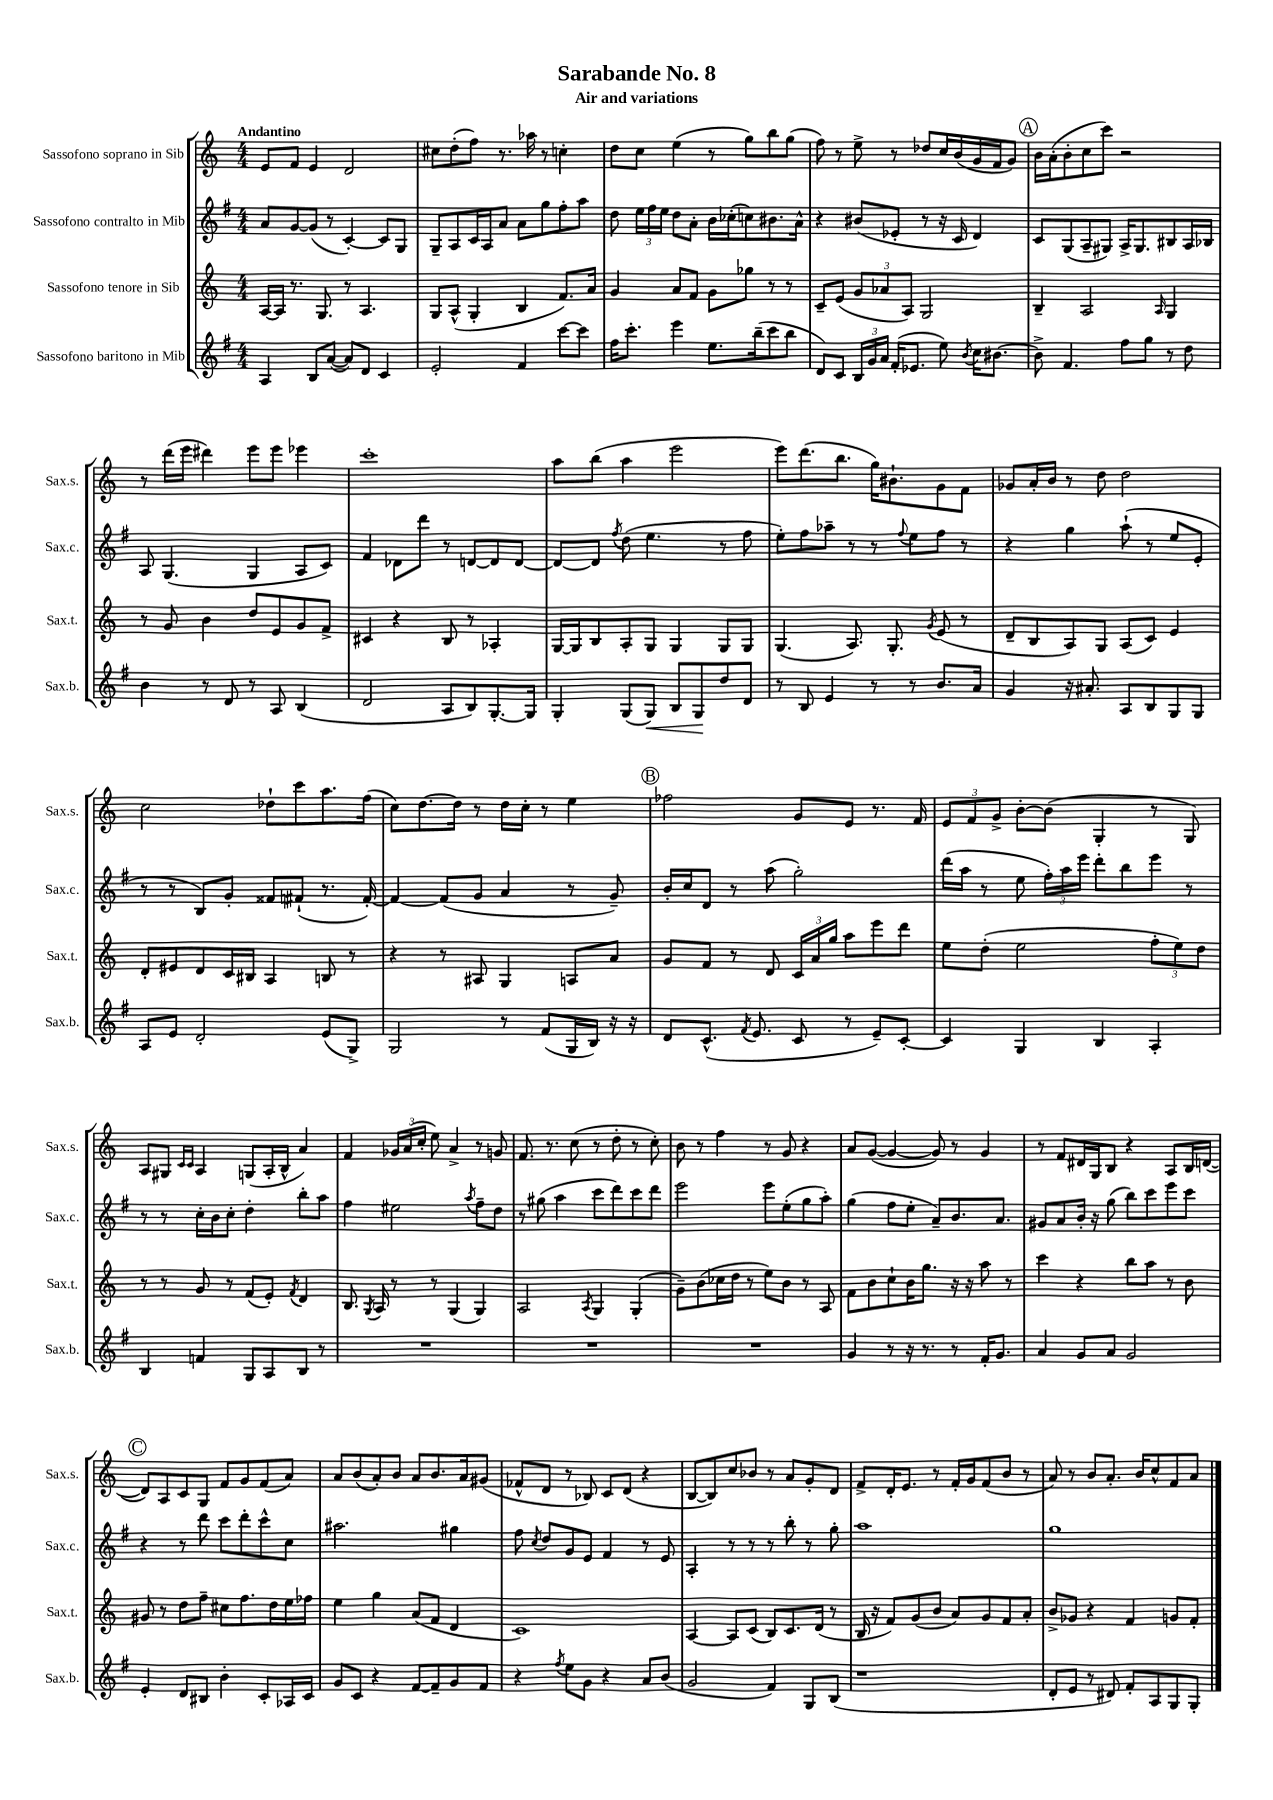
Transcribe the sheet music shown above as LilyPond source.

\header { title = "Sarabande No. 8" subtitle = "Air and variations" }
<<
\new StaffGroup <<
\new Staff = "s0" \with { instrumentName = "Sassofono soprano in Sib" shortInstrumentName = "Sax.s." } {
    \clef treble \key c \major \numericTimeSignature \time 4/4 \tempo "Andantino"
    \autoBeamOff e'8[ f'8] e'4 d'2 |
    cis''8[ d''8-.( f''8]) r8. aes''16 r8 c''4-. |
    d''8[ c''8] e''4( r8 g''8[) b''8 g''8]( |
    f''8) r8 e''8-> r8 des''8[ c''16 b'16( g'16 f'16 g'8]) |
    \mark \markup { \circle "A" } b'16[ a'16-.( b'8-. c''8 c'''8]) r2 |
    r8 d'''16[( e'''16] dis'''4) e'''8[ e'''8] ees'''4 |
    c'''1-. |
    a''8[ b''8]( a''4 e'''2 |
    e'''8[) d'''8.( b''8.] g''16[) bis'8.-! g'8 f'8] |
    ges'8[ a'16-. b'16] r8 d''8 d''2 |
    c''2 des''8[-! c'''8 a''8. f''16]( |
    c''8[) d''8.~ d''16] r8 d''16[ c''16]-. r8 e''4 |
    \mark \markup { \circle "B" } fes''2 g'8[ e'8] r8. f'16 |
    \tuplet 3/2 { e'8[ f'8 g'8]-> } b'8[~-. b'8]( g4-. r8 g8) |
    a8[ gis8] \grace { c'16[ c'16] } a4 g8[( a16-. b16]-^ a'4) |
    f'4 \tuplet 3/2 { ges'16[ a'16( c''16]-. } e''8) a'4-> r8 g'8 |
    f'8. r8. c''8( r8 d''8-. r8 c''8-.) |
    b'8 r8 f''4 r8 g'8 r4 |
    a'8[ g'8]~( g'4~ g'8) r8 g'4 |
    r8 f'8[ dis'16 g16 b8] r4 a8[ b16 d'16]~( |
    \mark \markup { \circle "C" } d'8[) a8 c'8 g8] f'8[ g'8 f'8( a'8]) |
    a'8[ b'8( a'8-.) b'8] a'8[ b'8. a'16 gis'8]( |
    fes'8[-^ d'8] r8 bes8) c'8[ d'8]( r4 |
    b8[~ b8) c''8 bes'8] r8 a'8[ g'8-. d'8] |
    f'8[-> d'16-. e'8.] r8 f'16[-. g'16 f'8( b'8] r8 |
    a'8) r8 b'8[ a'8.]-. b'16[ c''8-^ f'8 a'8] \bar "|." |
}
\new Staff = "s1" \with { instrumentName = "Sassofono contralto in Mib" shortInstrumentName = "Sax.c." } {
    \clef treble \key g \major \numericTimeSignature \time 4/4
    \autoBeamOff a'8[ g'8~ g'8]( r8 c'4~-.) c'8[ g8] |
    g8[-- a8 c'16 a16 a'8] a'8[ g''8 fis''8-. a''8] |
    d''8 \tuplet 3/2 { e''16[ fis''16 e''16] } d''8[ a'8]-. b'16[ ces''16-.( c''8) bis'8. a'16]-^ |
    r4 bis'8[( ees'8]-. r8 r16 c'16 d'4) |
    \mark \markup { \circle "A" } c'8[ g8( a8-- gis8]) a16[-> gis8. bis8 a16 bes16] |
    a8 g4.( g4 a8[ c'8]) |
    fis'4 des'8[ d'''8] r8 d'8[~ d'8 d'8]~ |
    d'8[~ d'8] \acciaccatura { fis''8 } d''8( e''4. r8 fis''8 |
    e''8[-.) fis''8 aes''8]-- r8 r8 \appoggiatura { fis''8 } e''8[ fis''8] r8 |
    r4 g''4 a''8-!( r8 e''8[ e'8]-. |
    r8 r8 b8[) g'8]-. fisis'8[ fis'8]-!( r8. fis'16~-.) |
    fis'4~ fis'8[( g'8] a'4 r8 g'8--) |
    \mark \markup { \circle "B" } b'16[-. c''16 d'8] r8 a''8( g''2-.) |
    d'''16[( a''16] r8 e''8 \tuplet 3/2 { fis''16[-.) a''16 e'''16] } d'''8[-. b''8 e'''8] r8 |
    r8 r8 c''16[-. b'16 c''8]-. d''4-. b''8[-. a''8] |
    fis''4 eis''2 \acciaccatura { a''8 } fis''8[-- d''8] |
    r8 gis''8( a''4 c'''8[ d'''8) c'''8 d'''8] |
    e'''2 e'''8[ e''8-.( g''8 a''8]-.) |
    g''4( fis''8[ e''8]-. a'8[--) b'8. a'8.] |
    gis'8[ a'8 b'16]-. r16 g''8( b''8[) c'''8 e'''8 c'''8] |
    \mark \markup { \circle "C" } r4 r8 d'''8 c'''8[ d'''8-. c'''8-^ c''8] |
    ais''2. gis''4 |
    fis''8 \acciaccatura { c''8 } d''8[ g'8 e'8] fis'4 r8 e'8 |
    a4-. r8 r8 r8 b''8-. r8 g''8-. |
    a''1 |
    g''1 \bar "|." |
}
\new Staff = "s2" \with { instrumentName = "Sassofono tenore in Sib" shortInstrumentName = "Sax.t." } {
    \clef treble \key c \major \numericTimeSignature \time 4/4
    \autoBeamOff a16[~ a16] r8. g8. r8 a4. |
    g8[ a8]-^( g4-. b4 f'8.[) a'16] |
    g'4 a'8[ f'8] g'8[ ges''8] r8 r8 |
    c'8[-- e'8]( \tuplet 3/2 { g'8[ aes'8 a8]) } g2 |
    \mark \markup { \circle "A" } b4-- a2 \grace { a16 } g4 |
    r8 g'8 b'4 d''8[ e'8 g'8 f'8]-> |
    cis'4 r4 b8 r8 aes4-. |
    g16[~ g16 b8 a8-. g8] g4 g8[ g8] |
    g4.( a8.) g8.-. \acciaccatura { g'8 } e'8( r8 |
    d'8[-- b8 a8) g8] a8[( c'8]) e'4 |
    d'8[-. eis'8 d'8 c'16 bis16] a4 b8 r8 |
    r4 r8 ais8 g4 a8[ a'8] |
    \mark \markup { \circle "B" } g'8[ f'8] r8 d'8 \tuplet 3/2 { c'16[ a'16 g''16] } a''8[ e'''8 d'''8] |
    e''8[ d''8]-.( e''2 \tuplet 3/2 { f''8[-. e''8) d''8] } |
    r8 r8 g'8 r8 f'8[( e'8]-.) \acciaccatura { f'8 } d'4 |
    b8. \acciaccatura { g8 } a16 r8 r8 g4( g4) |
    a2 \acciaccatura { a8 } g4 g4-.( |
    g'8[--) b'8( ces''16 d''16] r8 e''8[) b'8] r8 a8 |
    f'8[ b'8 c''8-! b'16 g''8.] r16 r16 a''8 r8 |
    c'''4 r4 b''8[ a''8] r8 b'8 |
    \mark \markup { \circle "C" } gis'8 r8 d''8[ f''8]-- cis''8[ f''8. d''16 e''16 fes''16] |
    e''4 g''4 a'8[( f'8] d'4 |
    c'1) |
    a4~ a8[ c'8]( b8[) c'8. d'16]( r8 |
    b16 r16 f'8[) g'8( b'8] a'8[) g'8 f'8 a'8]-. |
    b'8[-> ges'8] r4 f'4 g'8[ f'8]-. \bar "|." |
}
\new Staff = "s3" \with { instrumentName = "Sassofono baritono in Mib" shortInstrumentName = "Sax.b." } {
    \clef treble \key g \major \numericTimeSignature \time 4/4
    \autoBeamOff a4 b8[ a'8]~( a'8[) d'8] c'4 |
    e'2-. fis'4 c'''8[~ c'''8] |
    fis''16[ c'''8.]-. e'''4 e''8.[ b''16--( c'''8 b''8] |
    d'8[) c'8] \tuplet 3/2 { b16[ g'16 a'16] } fis'16[-.( ees'8.] e''8) \acciaccatura { b'8 } c''16[ bis'8.]~ |
    \mark \markup { \circle "A" } bis'8-> fis'4. fis''8[ g''8] r8 d''8 |
    b'4 r8 d'8 r8 a8 b4( |
    d'2 a8[ b8) g8.~-. g16] |
    g4-. g8[( g8]\<) b8[ g8\! d''8 d'8] |
    r8 b8 e'4 r8 r8 b'8.[ a'16] |
    g'4 r16 ais'8.-. a8[ b8 g8 g8] |
    a8[ e'8] d'2-. e'8[( g8]->) |
    g2 r8 fis'8[( g16 b16]) r16 r16 |
    \mark \markup { \circle "B" } d'8[ c'8.]-^( \acciaccatura { fis'8 } e'8. c'8 r8 e'8[--) c'8]~-. |
    c'4 g4 b4 a4-. |
    b4 f'4 g8[ a8 b8] r8 |
    R1 |
    R1 |
    R1 |
    g'4 r8 r16 r8. r8 fis'16[-. g'8.] |
    a'4 g'8[ a'8] g'2 |
    \mark \markup { \circle "C" } e'4-. d'8[ bis8] b'4-. c'8[-. aes16 c'16] |
    g'8[ c'8] r4 fis'8[~ fis'8-- g'8 fis'8] |
    r4 \acciaccatura { fis''8 } e''8[ g'8] r4 a'8[ b'8]( |
    g'2 fis'4) g8[ b8]( |
    r1 |
    d'8[-. e'8] r8 dis'8) fis'8[-. a8 g8 g8]-. \bar "|." |
}
>>
>>
\layout { \context { \Score \remove "Bar_number_engraver" } }
